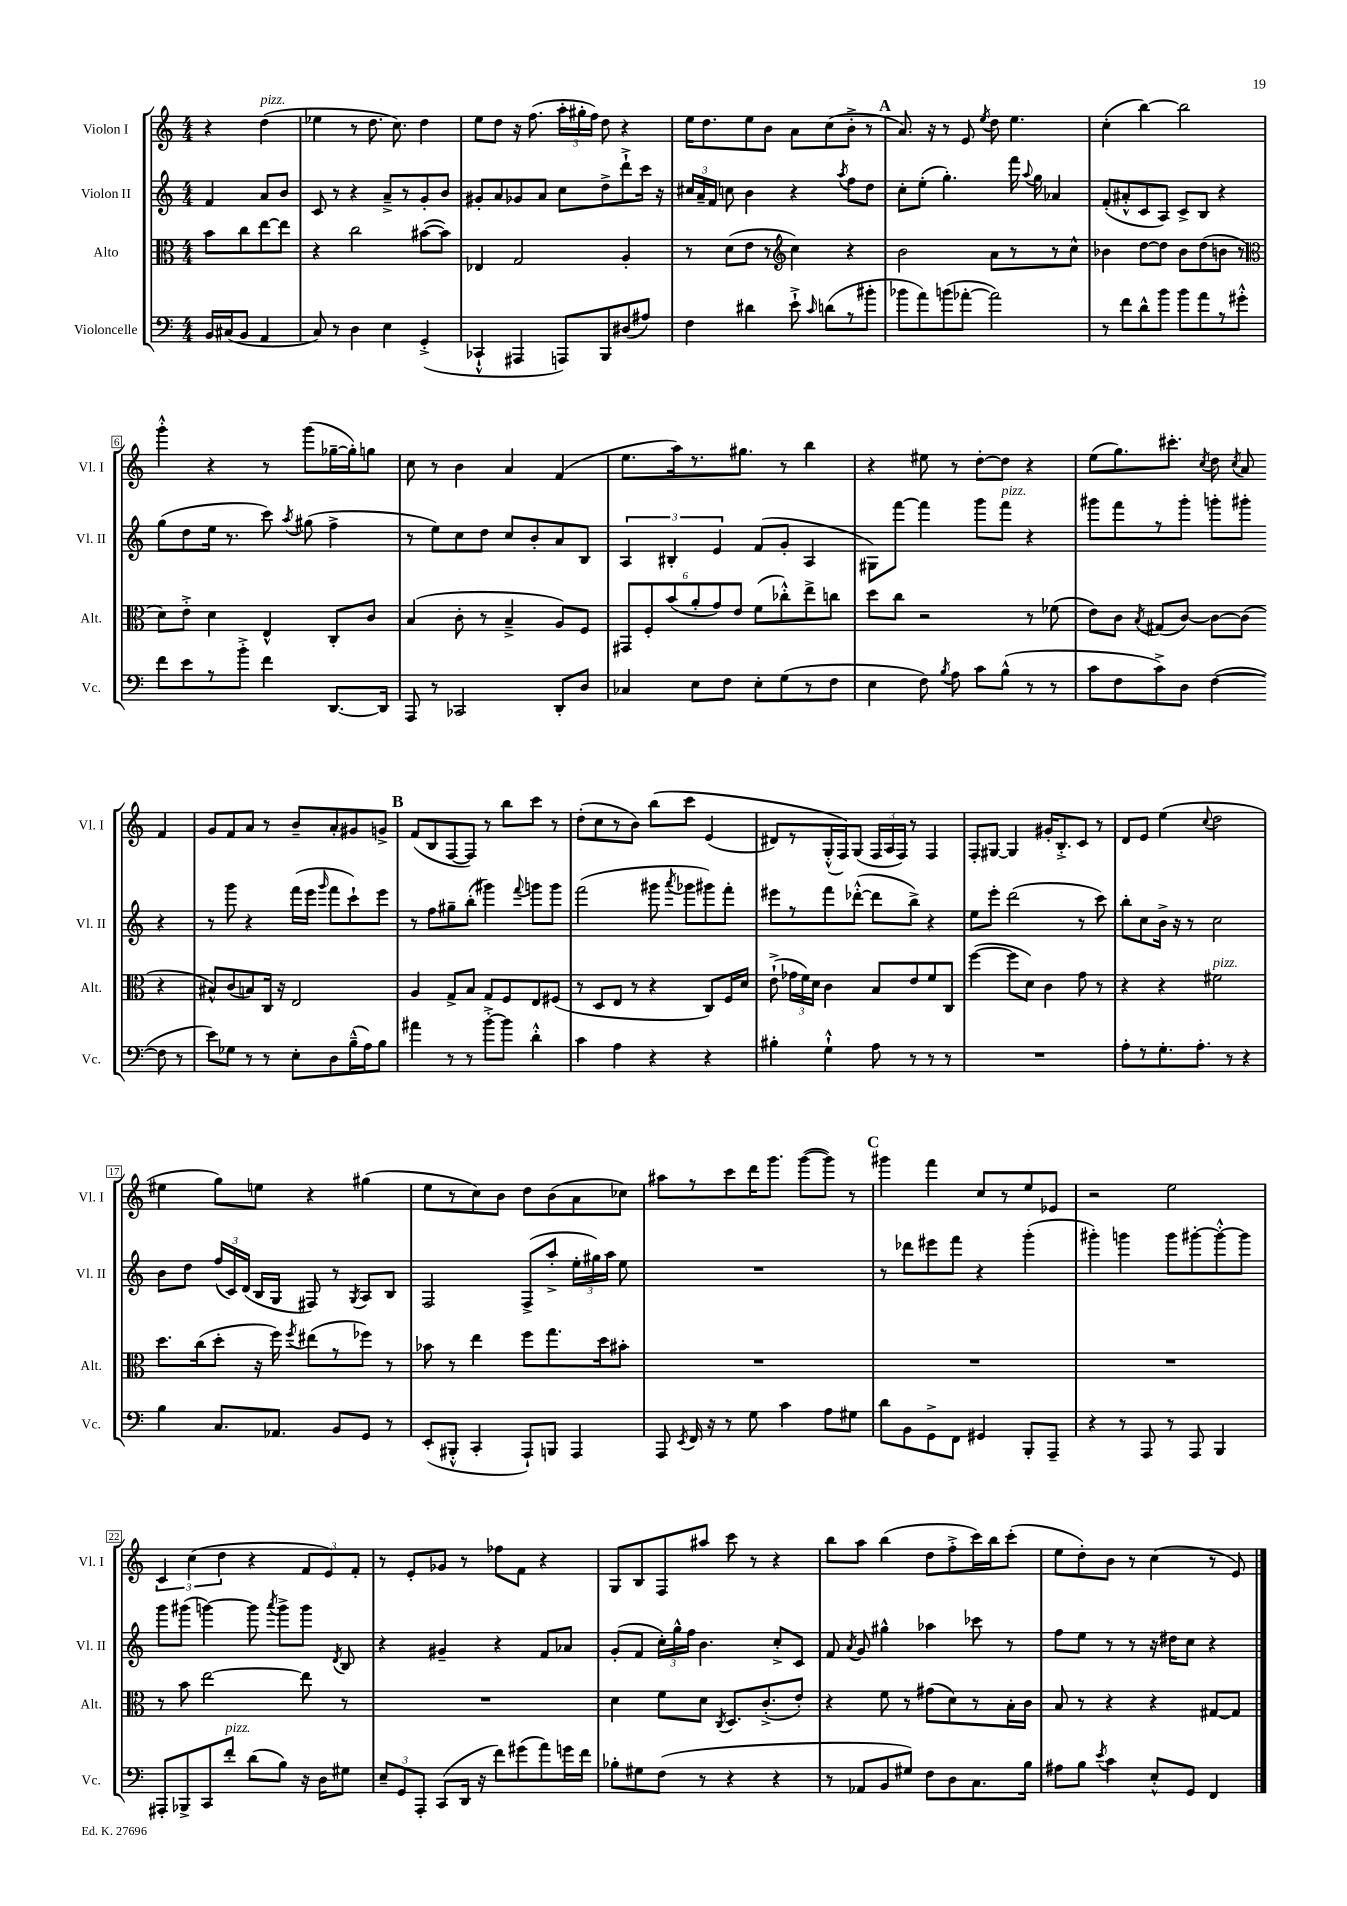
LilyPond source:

<<
\new StaffGroup <<
\new Staff = "s0" \with { instrumentName = "Violon I" shortInstrumentName = "Vl. I" } {
    \clef treble \key c \major \numericTimeSignature \time 4/4 \partial 2
    \autoBeamOff r4 d''4^\markup { \italic "pizz." }( |
    ees''4 r8 d''8. c''8.) d''4 |
    e''8[ d''8] r16 f''8.( \tuplet 3/2 { a''16[-. gis''16-. f''16]) } d''8 r4 |
    e''16[ d''8. e''8 b'8] a'8[ c''8( b'8]-.-> r8 |
    \mark \markup { \bold "A" } a'8.) r16 r8 e'8 \acciaccatura { e''8 } d''8 e''4. |
    c''4-.( b''4~) b''2 |
    g'''4-.-^ r4 r8 g'''8[( ges''16~-- ges''16-.) g''8] |
    c''8 r8 b'4 a'4 f'4( |
    e''8.[ a''16) r8. gis''8.] r8 b''4 |
    r4 eis''8 r8 d''8[~-. d''8] r4 |
    e''8[( g''8.) cis'''8.]-. \acciaccatura { c''8 } d''8 \acciaccatura { c''8 } a'8 f'4 |
    g'8[ f'8 a'8] r8 b'8[-- a'8-. gis'8 g'8]-> |
    \mark \markup { \bold "B" } f'8[( b8 f8~ f8]) r8 b''8[ c'''8] r8 |
    d''8[-.( c''8 r8 b'8]) b''8[\( c'''8] e'4( |
    dis'8[) r8 g16-.-^( f16)\) g8]( \tuplet 3/2 { f16[ a16 f16]) } r8 f4 |
    f8[-. gis8]~ gis4 gis'16[-. b8.-.-> c'8] r8 |
    d'8[ e'8] e''4( \appoggiatura { c''8 } d''2 |
    eis''4 g''8[) e''8] r4 gis''4( |
    e''8[ r8 c''8) b'8] d''8[ b'8( a'8 ces''8]) |
    ais''8[ r8 c'''8 d'''16 g'''8.] g'''8[~( g'''8]) r8 |
    \mark \markup { \bold "C" } gis'''4 f'''4 c''8[ r8 e''8 ees'8] |
    r2 e''2 |
    \tuplet 3/2 { c'4 c''4( d''4 } r4 \tuplet 3/2 { f'8[ e'8) f'8]-. } |
    r8 e'8[-. ges'8] r8 fes''8[ f'8] r4 |
    g8[ b8 f8 ais''8] c'''8 r8 r4 |
    b''8[ a''8] b''4( d''8[ f''8-.-> c'''16) b''16 c'''8]-.( |
    e''8[ d''8-.) b'8] r8 c''4( r8 e'8) \bar "|." |
}
\new Staff = "s1" \with { instrumentName = "Violon II" shortInstrumentName = "Vl. II" } {
    \clef treble \key c \major \numericTimeSignature \time 4/4 \partial 2
    \autoBeamOff f'4 a'8[ b'8] |
    c'8 r8 r4 a'8[---> r8 g'8-. b'8] |
    gis'8[-. a'8 ges'8 a'8] c''8[ d''8-> d'''8-!-> c'''16] r16 |
    \tuplet 3/2 { cis''16[ a'16-- f'16] } c''8 b'4 r4 \acciaccatura { a''8 } f''8[ d''8] |
    \mark \markup { \bold "A" } c''8[-. e''8]-.( g''4.-.) f'''16 \appoggiatura { a''8 } g''16 aes'4 |
    f'8[-.( ais'8-.-^ c'8 a8]) c'8[-> b8] r4 |
    g''8[( d''8 e''16] r8. c'''8) \acciaccatura { a''8 } gis''8( f''4-> |
    r8 e''8[) c''8 d''8] c''8[ b'8-. a'8 b8] |
    \tuplet 3/2 { a4 bis4-. e'4 } f'8[( g'8]-. a4 |
    gis8[) f'''8]~ f'''4 g'''8[ f'''8]^\markup { \italic "pizz." } r4 |
    gis'''8[ f'''8 r8 gis'''8]-. g'''8[-. gis'''8]-. r4 |
    r8 g'''8 r4 f'''16[( e'''16] \grace { g'''16 } f'''8[ c'''8-!) e'''8] |
    \mark \markup { \bold "B" } r8 f''8[ gis''8-- b''8]-.( gis'''4) \appoggiatura { f'''8 } g'''8[ g'''8] |
    f'''2( gis'''8 \acciaccatura { a'''8 } ges'''8[ gis'''8) f'''8]-. |
    eis'''8[ r8 f'''8 des'''8]~-.-^( des'''8[ b''8]->) r4 |
    e''8[ e'''8]-. d'''2( r8 c'''8) |
    b''8[-. c''8 b'16]-> r16 r8 c''2 |
    b'8[ d''8] \tuplet 3/2 { f''16[( c'16) d'16]( } b16[ g16] fis8) r8 \acciaccatura { g8 } a8[ b8] |
    f2 f8[->( a''8]-.-> \tuplet 3/2 { e''16[-. gis''16) a''16] } e''8 |
    R1 |
    \mark \markup { \bold "C" } r8 des'''8[ eis'''8 f'''8] r4 g'''4-.( |
    gis'''4-.) g'''4 g'''8[ gis'''8~-. gis'''8~-.-^ gis'''8] |
    g'''8[ gis'''8]( g'''4~) g'''8 \acciaccatura { a'''8 } g'''8[-> g'''8] \acciaccatura { d'8 } b8 |
    r4 gis'4-- r4 f'8[ aes'8] |
    g'8[-.( f'8] \tuplet 3/2 { c''16[-.) g''16-^ f''16] } b'4. c''8[-.-> c'8] |
    f'8 \acciaccatura { a'8 } g'8 gis''4-^ aes''4 ces'''8 r8 |
    f''8[ e''8] r8 r8 r16 dis''16[ c''8] r4 \bar "|." |
}
\new Staff = "s2" \with { instrumentName = "Alto" shortInstrumentName = "Alt." } {
    \clef alto \key c \major \numericTimeSignature \time 4/4 \partial 2
    \autoBeamOff b'8[ c''8 e''8~ e''8] |
    r4 c''2 bis'8[~( bis'8]) |
    ees4 g2 a4-. |
    r8 d'8[( e'8] r8 \clef treble c''4) r4 |
    \mark \markup { \bold "A" } b'2 a'8[ r8 r8 c''8]-^ |
    bes'4 d''8[~ d''8] bes'8[ d''8( b'8] r8 |
    \clef alto d'8[) e'8]-.-> d'4 e4-^ c8[-. c'8] |
    b4( c'8-. r8 b4---> a8[) f8] |
    \tuplet 6/4 { gis,8[ f8-. b'8( a'8-. g'8) e'8] } f'8[( ces''8-.-^) e''8-> c''8] |
    d''8[ c''8] r2 r8 fes'8( |
    e'8[) c'8] \acciaccatura { b8 } gis8[( c'8]~) c'8[~ c'8]( r4 |
    bis8[-^) c'8( b8) c16] r16 e2 |
    \mark \markup { \bold "B" } a4 g8[-> b8] g8[ f8 e8 fis8]( |
    r8 d8[ e8] r8 r4 c8[) f16 d'16] |
    e'8-!->( \tuplet 3/2 { ges'16[ f'16) d'16] } c'4 b8[ e'8 f'8 c8] |
    f''4~( f''8[ d'8]) c'4 g'8 r8 |
    r4 r4 fis'2^\markup { \italic "pizz." } |
    d''8.[ c''16( d''8]-. r16 f''16) \acciaccatura { f''8 } eis''8[( r8 fes''8]) r8 |
    bes'8 r8 e''4 f''8[ g''8. d''16 bis'8]-. |
    R1 |
    \mark \markup { \bold "C" } R1 |
    R1 |
    r8 b'8 e''2~ e''8 r8 |
    R1 |
    d'4 f'8[ d'8] \acciaccatura { c8 } d8.[ c'8.-.->( e'8]-.) |
    r4 f'8 r8 gis'8[( d'8) r8 b16-. c'16] |
    b8 r8 r4 r4 gis8[~ gis8] \bar "|." |
}
\new Staff = "s3" \with { instrumentName = "Violoncelle" shortInstrumentName = "Vc." } {
    \clef bass \key c \major \numericTimeSignature \time 4/4 \partial 2
    \autoBeamOff b,16[ cis16( b,8] a,4 |
    c8) r8 d4 e4 g,4-.->( |
    ces,4-!-^ ais,,4 a,,8[) b,,8 dis8( ais8]) |
    f4 dis'4 e'8-!-> \grace { c'16 } d'8[( r8 bis'8]-. |
    \mark \markup { \bold "A" } bes'8[ a'8) b'8( aes'8]~-. aes'2) |
    r8 f'8[ d'8-^ b'8] b'8[ a'8 r8 gis'8]-.-^ |
    f'8[ e'8 r8 b'8]-.-> f'4 d,8.[~ d,16] |
    a,,8 r8 ces,2 d,8[-. d8] |
    ces4 e8[ f8] e8[-. g8( r8 f8] |
    e4 f8) \acciaccatura { b8 } a8 c'8[ b8]-^( r8 r8 |
    c'8[ f8 c'8->) d8] f4~( f8 r8 |
    e'8[) ges8] r8 r8 e8[-. d8 b16---^( a16) b8] |
    \mark \markup { \bold "B" } ais'4 r8 r8 b'8[~-.-> b'8] d'4-.-^ |
    c'4 a4 r4 r4 |
    bis4-. g4-!-^ a8 r8 r8 r8 |
    R1 |
    a8[-. r8 g8.-. a8.]-. r8 r4 |
    b4 c8.[ aes,8.] b,8[ g,8] r8 |
    e,8[-.( bis,,8]-.-^ c,4-. a,,8[-!) b,,8] a,,4 |
    a,,8 \acciaccatura { e,8 } f,16 r16 r8 g8 c'4 a8[ gis8] |
    \mark \markup { \bold "C" } d'8[ b,8 g,8-> f,8] gis,4 b,,8[-. a,,8]-- |
    r4 r8 a,,8 r8 a,,8 b,,4 |
    ais,,8[-. bes,,8-> c,8 f'8]-.^\markup { \italic "pizz." } d'8[( b8]) r16 d16[ gis8] |
    \tuplet 3/2 { e8[-- g,8 a,,8]-. } c,8[( d,16] r16 f'8[) gis'8( a'8) g'16 f'16] |
    bes8[-. gis8 f8]( r8 r4 r4 |
    r8 aes,8[ b,8 gis8]) f8[ d8 c8. b16] |
    ais8[ b8] \acciaccatura { e'8 } c'4 e8[-.-^ g,8] f,4 \bar "|." |
}
>>
>>
\layout { \context { \Score \override BarNumber.stencil = #(make-stencil-boxer 0.1 0.3 ly:text-interface::print) } }
